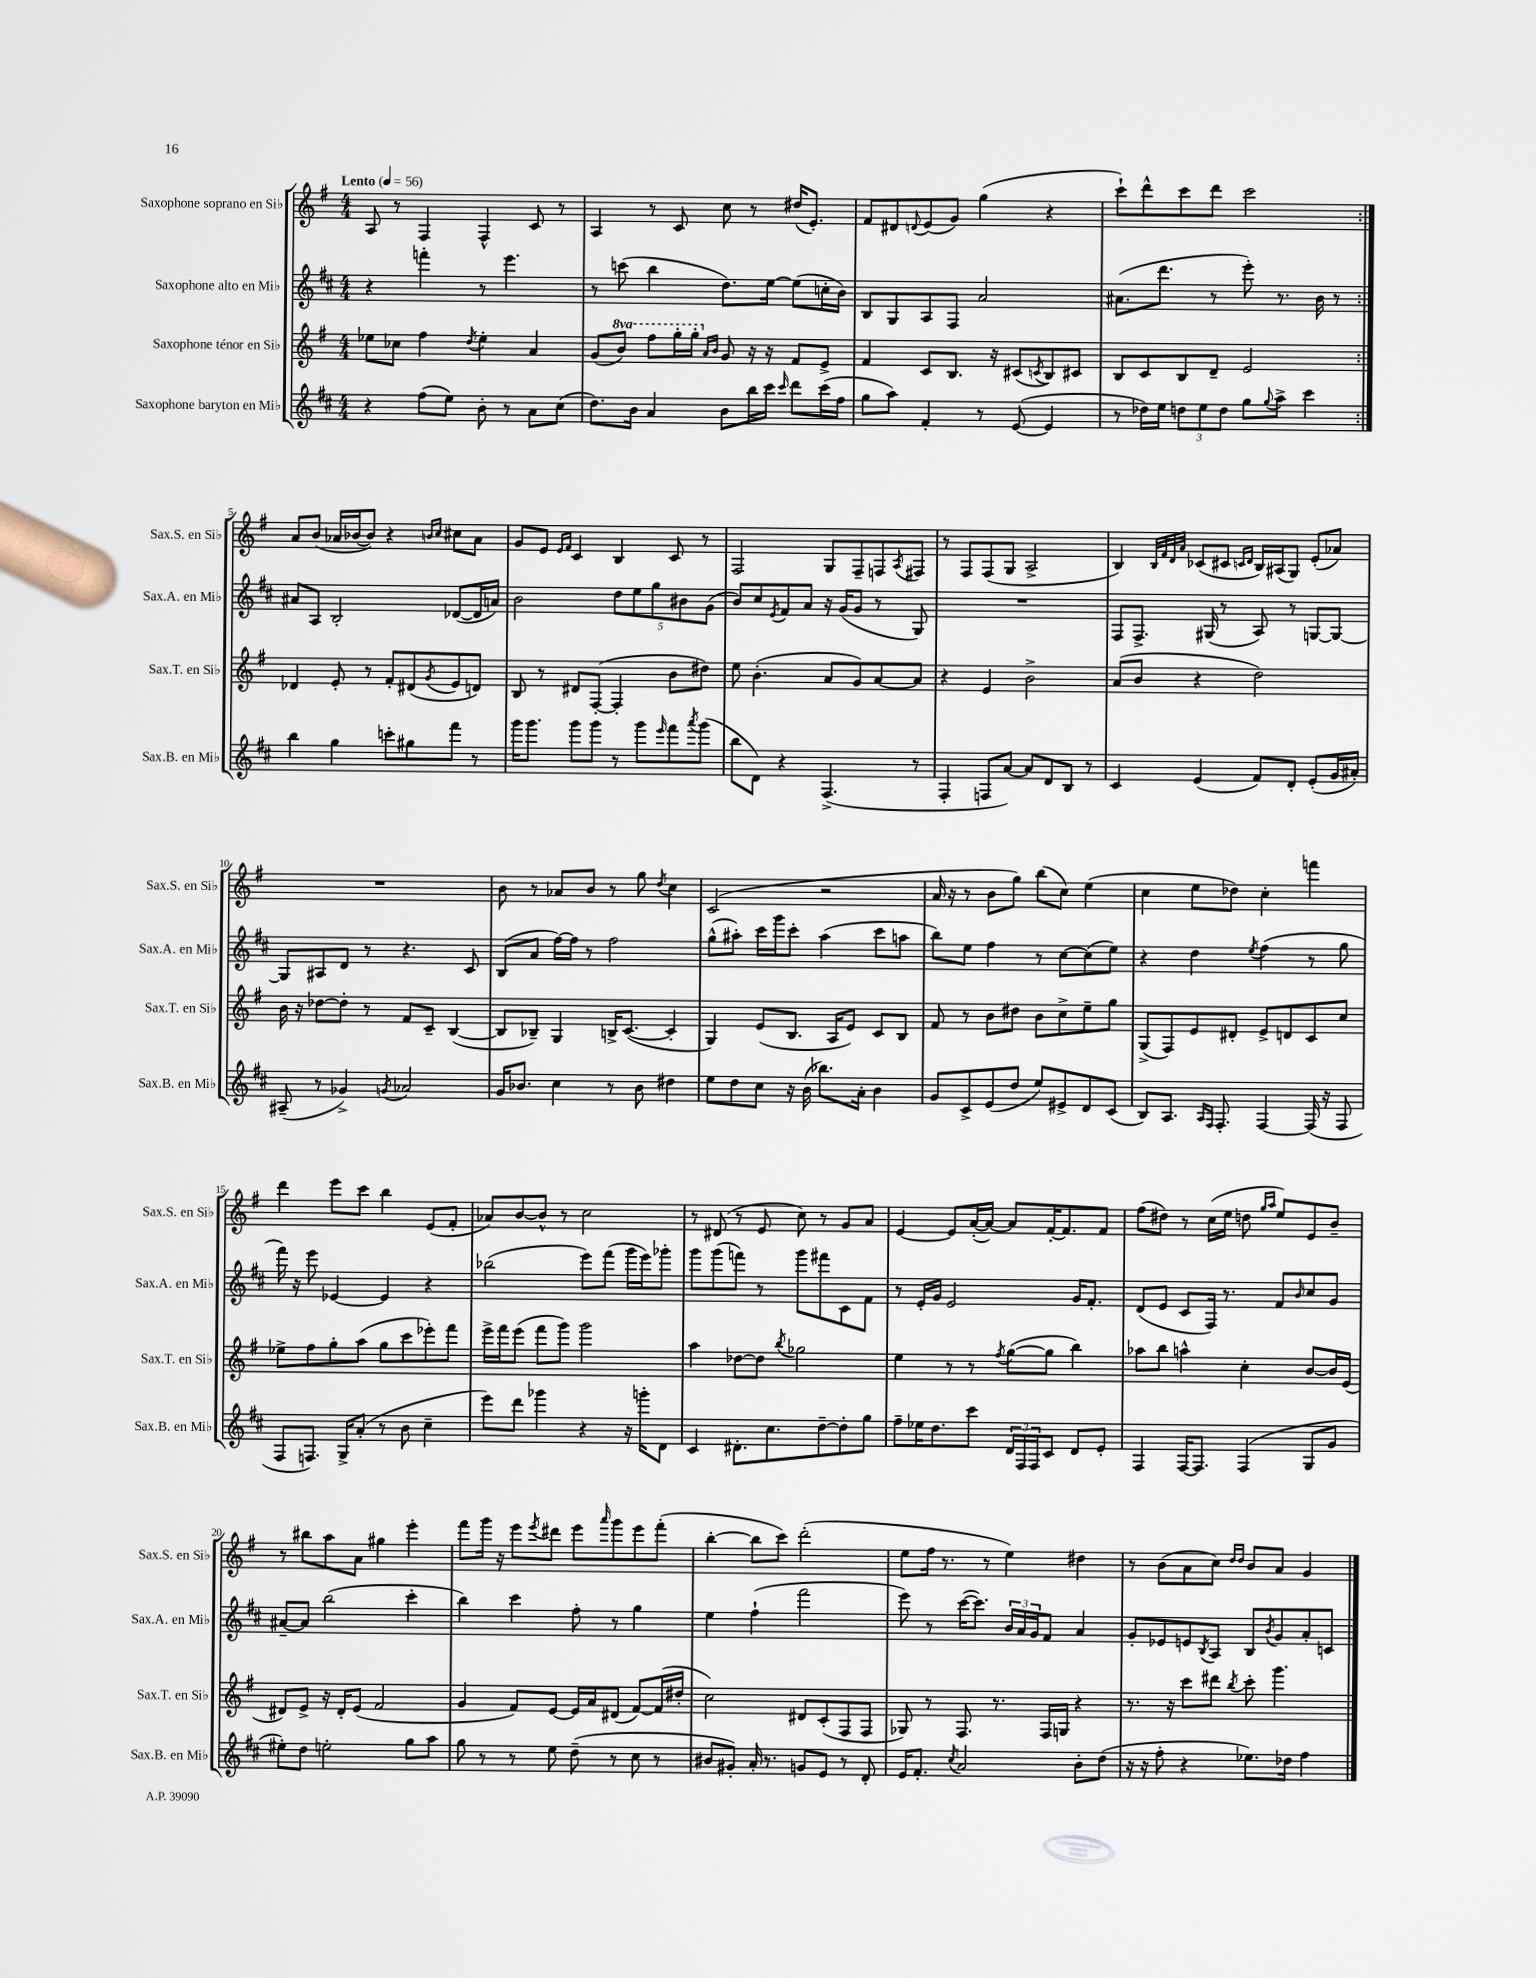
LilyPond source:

<<
\new StaffGroup <<
\new Staff = "s0" \with { instrumentName = "Saxophone soprano en Sib" shortInstrumentName = "Sax.S. en Sib" } {
    \clef treble \key g \major \numericTimeSignature \time 4/4 \tempo "Lento" 4 = 56
    \repeat volta 2 { a8 r8 fis4 fis4-^ c'8 r8 |
    a4 r8 c'8 c''8 r8 dis''16( e'8.-.) |
    fis'8 dis'8 \appoggiatura { d'8 } e'8( g'8) g''4( r4 |
    c'''8-!) d'''8-^ c'''8 d'''8 c'''2 | }
    a'8 b'8( aes'16 bes'16~ bes'8) r4 \grace { b'16 c''16 } cis''8 aes'8 |
    g'8 e'8 \grace { e'16 fis'16 } c'4 b4 c'8 r8 |
    fis2 g8 fis8-- f8 \acciaccatura { a8 } fis8 |
    r8 fis8 fis8( g8 a2-> |
    b4) \grace { b32 fis'32 d'32 a'32 } ces'8( cis'8 \grace { c'16 d'16 } b16) ais16( g8) e'8-.( aes'8) |
    R1 |
    b'8 r8 aes'8 b'8 r8 g''8 \acciaccatura { d''8 } c''4 |
    c'2( r2 |
    a'16 r16 r8 b'8 g''8) b''8( c''8) e''4( |
    c''4 e''8 des''8) c''4-. f'''4 |
    d'''4 e'''8 c'''8 b''4 e'8( fis'8-. |
    aes'8) b'8~ b'8-^ r8 c''2 |
    r8 dis'8( r8 e'8 c''8) r8 g'8 a'8 |
    e'4~ e'8 a'16~-.( a'16~) a'8 fis'16~-. fis'8. fis'8 |
    fis''8( dis''8) r8 c''16( e''16 d''8 \grace { g''16 a''16 } e''8) e'8 b'8-- |
    r8 bis''8 a''8 a'8 gis''4 e'''4-. |
    fis'''8 g'''16 r16 e'''8 \acciaccatura { e'''8 } dis'''8 e'''8 \grace { a'''16 } g'''8 e'''8 fis'''8-.( |
    b''4~-. b''8 c'''8) d'''2-.( |
    e''8 fis''16 r8. r8 e''4) dis''4 |
    r8 b'8( a'8 c''8) \grace { d''16 d''16 } b'8 a'8 g'4 \bar "|." |
}
\new Staff = "s1" \with { instrumentName = "Saxophone alto en Mib" shortInstrumentName = "Sax.A. en Mib" } {
    \clef treble \key d \major \numericTimeSignature \time 4/4
    \repeat volta 2 { r4 f'''4-. r8 e'''4. |
    r8 c'''8( b''4 d''8.) e''16~ e''8( c''16-. b'16) |
    b8 g8 a8 fis8 a'2 |
    ais'8.( d'''8. r8 e'''8-.) r8. b'16 r8 | }
    ais'8 a8 b2-. des'8~( des'16 a'16) |
    b'2 \tuplet 5/4 { d''8 e''8 g''8 bis'8 g'8( } |
    b'8) cis''8 \acciaccatura { e'8 } fis'8 a'8 r16 g'16( g'8 r8 g8) |
    R1 |
    fis8 fis8.-> gis16( r8 a8) r8 g8~ g8~ |
    g8 ais8 d'8 r8 r4. cis'8 |
    b8( a'8 fis''16~) fis''16 r8 fis''2 |
    g''8-^( ais''8-.) cis'''16 g'''16 cis'''8-. ais''4( cis'''8 a''8 |
    b''8) e''8 fis''4 r8 cis''8~ cis''8( e''8) |
    r4 d''4 \acciaccatura { e''8 } fis''4( r8 g''8 |
    fis'''16) r16 e'''8 ees'4~ ees'4 r4 |
    bes''2( e'''8) fis'''8( g'''16 e'''16) ges'''8-. |
    g'''8 g'''8( f'''8) r8 g'''8 fis'''8 cis'8 fis'8 |
    r8 e'16-. g'16 e'2 g'16 fis'8.-. |
    d'8( e'8 cis'8 fis16) r8. fis'8 \grace { b'16 } cis''8 g'8 |
    ais'8~-- ais'8 b''2( cis'''4-. |
    b''4) cis'''4 fis''8-. r8 g''4 |
    e''4 fis''4-!( fis'''2 |
    e'''8) r8 cis'''16~( cis'''8.) \tuplet 3/2 { b'16 a'16 g'16 } fis'8 a'4 |
    g'8-. ees'8 e'8 \acciaccatura { b8 } a8 b8 \acciaccatura { b'8 } g'8 a'8-. c'8 \bar "|." |
}
\new Staff = "s2" \with { instrumentName = "Saxophone ténor en Sib" shortInstrumentName = "Sax.T. en Sib" } {
    \clef treble \key g \major \numericTimeSignature \time 4/4 \set Staff.ottavationMarkups = #ottavation-simple-ordinals
    \repeat volta 2 { ees''8 ces''8 fis''4 \acciaccatura { d''8 } ees''4-. a'4 |
    g'8( \ottava #1 b''8) fis'''8 g'''16-. g'''16-. \ottava #0 \grace { a'16 b'16 } g'8 r16 r16 fis'8 e'8-> |
    fis'4 c'8 b8. r16 cis'8( \acciaccatura { c'8 } b8) cis'8 |
    b8 c'8 b8 d'8-- e'2 | }
    des'4 e'8-. r8 fis'8-. dis'8( \acciaccatura { g'8 } e'8 d'8) |
    b8 r8 dis'8 fis8~-.( fis4-. b'8 dis''8) |
    e''8 b'4.-.( a'8 g'8) a'8~ a'8 |
    r4 e'4 b'2-> |
    a'8( b'8 r4 d''2) |
    b'16 r16 des''8~ des''8-. r8 fis'8 c'8-- b4~( |
    b8 bes8--) g4 b16-> c'8.~( c'4-. |
    g4) e'8( b8. a16 e'8) c'8 b8 |
    fis'8 r8 b'8 dis''8 b'8 c''8-> e''8-- g''8 |
    g8->( fis8) e'8 dis'8-. e'8-> d'8 c'8 c''8 |
    ees''8-> fis''8 g''8-. a''8( g''8 c'''8 ees'''8-.) fis'''8 |
    e'''16-> fis'''16 e'''8( fis'''8 g'''8) g'''2 |
    a''4 des''8~ des''8 \acciaccatura { b''8 } ges''2 |
    e''4 r8 r8 \acciaccatura { fis''8 } g''8~( g''8 b''4) |
    aes''8 b''8 a''4-^ c''4-. b'8~ b'16 e'16( |
    dis'8) e'8-> r16 dis'16-. e'8( fis'2 |
    g'4 fis'8) e'8~ e'16 a'16 dis'8( fis'8~) fis'16( dis''16-. |
    c''2) dis'8 c'8-.( fis8 fis8 |
    ges8) r8 fis8. r8. fis16 g16 r4 |
    r8. r16 c'''8 dis'''8 \acciaccatura { b''8 } c'''8-. g'''4. \bar "|." |
}
\new Staff = "s3" \with { instrumentName = "Saxophone baryton en Mib" shortInstrumentName = "Sax.B. en Mib" } {
    \clef treble \key d \major \numericTimeSignature \time 4/4
    \repeat volta 2 { r4 fis''8( e''8) b'8-. r8 a'8 cis''8( |
    d''8.) b'16 a'4 b'8 b''16 cis'''16 \grace { cis'''16 } d'''8 cis'''16( fis''16 |
    g''8 a''8) fis'4-. r8 e'8~( e'4 |
    r8 des''16) e''16 \tuplet 3/2 { d''8 e''8 d''8 } g''8 \appoggiatura { g''8 } a''8-> cis'''4 | }
    b''4 g''4 c'''8-. gis''8 fis'''8 r8 |
    g'''16 g'''8. g'''8 g'''8 r8 g'''8 \grace { e'''16 } fis'''8 \acciaccatura { a'''8 } g'''8( |
    b''8 d'8) r4 fis4.->( r8 |
    fis4-. f8 a'8~) a'8 d'8 b8 r8 |
    cis'4 e'4( fis'8) d'8-. e'8-.( g'16 ais'16-.) |
    ais8--( r8 ges'4->) \acciaccatura { g'8 } aes'2 |
    g'16 bes'8. cis''4 r8 bes'8 dis''4 |
    e''8 d''8 cis''8 r16 b'16( bes''8.) a'16-. b'4 |
    g'8 cis'8-> e'8( d''8 e''8) eis'8-> d'8 cis'8( |
    b8) a8. \grace { a16 fis16 } fis8.-. fis4~ fis16( r16 fis8 |
    fis8 f8.) g16-> a'8-.( r8 b'8 cis''4-- |
    e'''8) d'''8 ges'''4 r4 r16 g'''16-. d'8 |
    cis'4 dis'8.-. cis''8. d''8~-- d''8-. g''8 |
    fis''8-- ees''16 d''8. cis'''8 \tuplet 3/2 { d'16 fis16 fis16 } cis'8 d'8 e'8-. |
    fis4 fis16~ fis8. fis4( g8 g'8 |
    eis''8-.) d''8 e''2-. g''8 a''8 |
    g''8 r8 r8 e''8 d''8--( r8 cis''8 r8 |
    bis'8 gis'8-.) a'16-. r8. g'8 e'8 r8 d'8-. |
    e'16 fis'8.-. \acciaccatura { cis''8 } a'2 b'8-. d''8( |
    r16 r16 fis''8-. r4 ees''8.) des''16 fis''4 \bar "|." |
}
>>
>>
